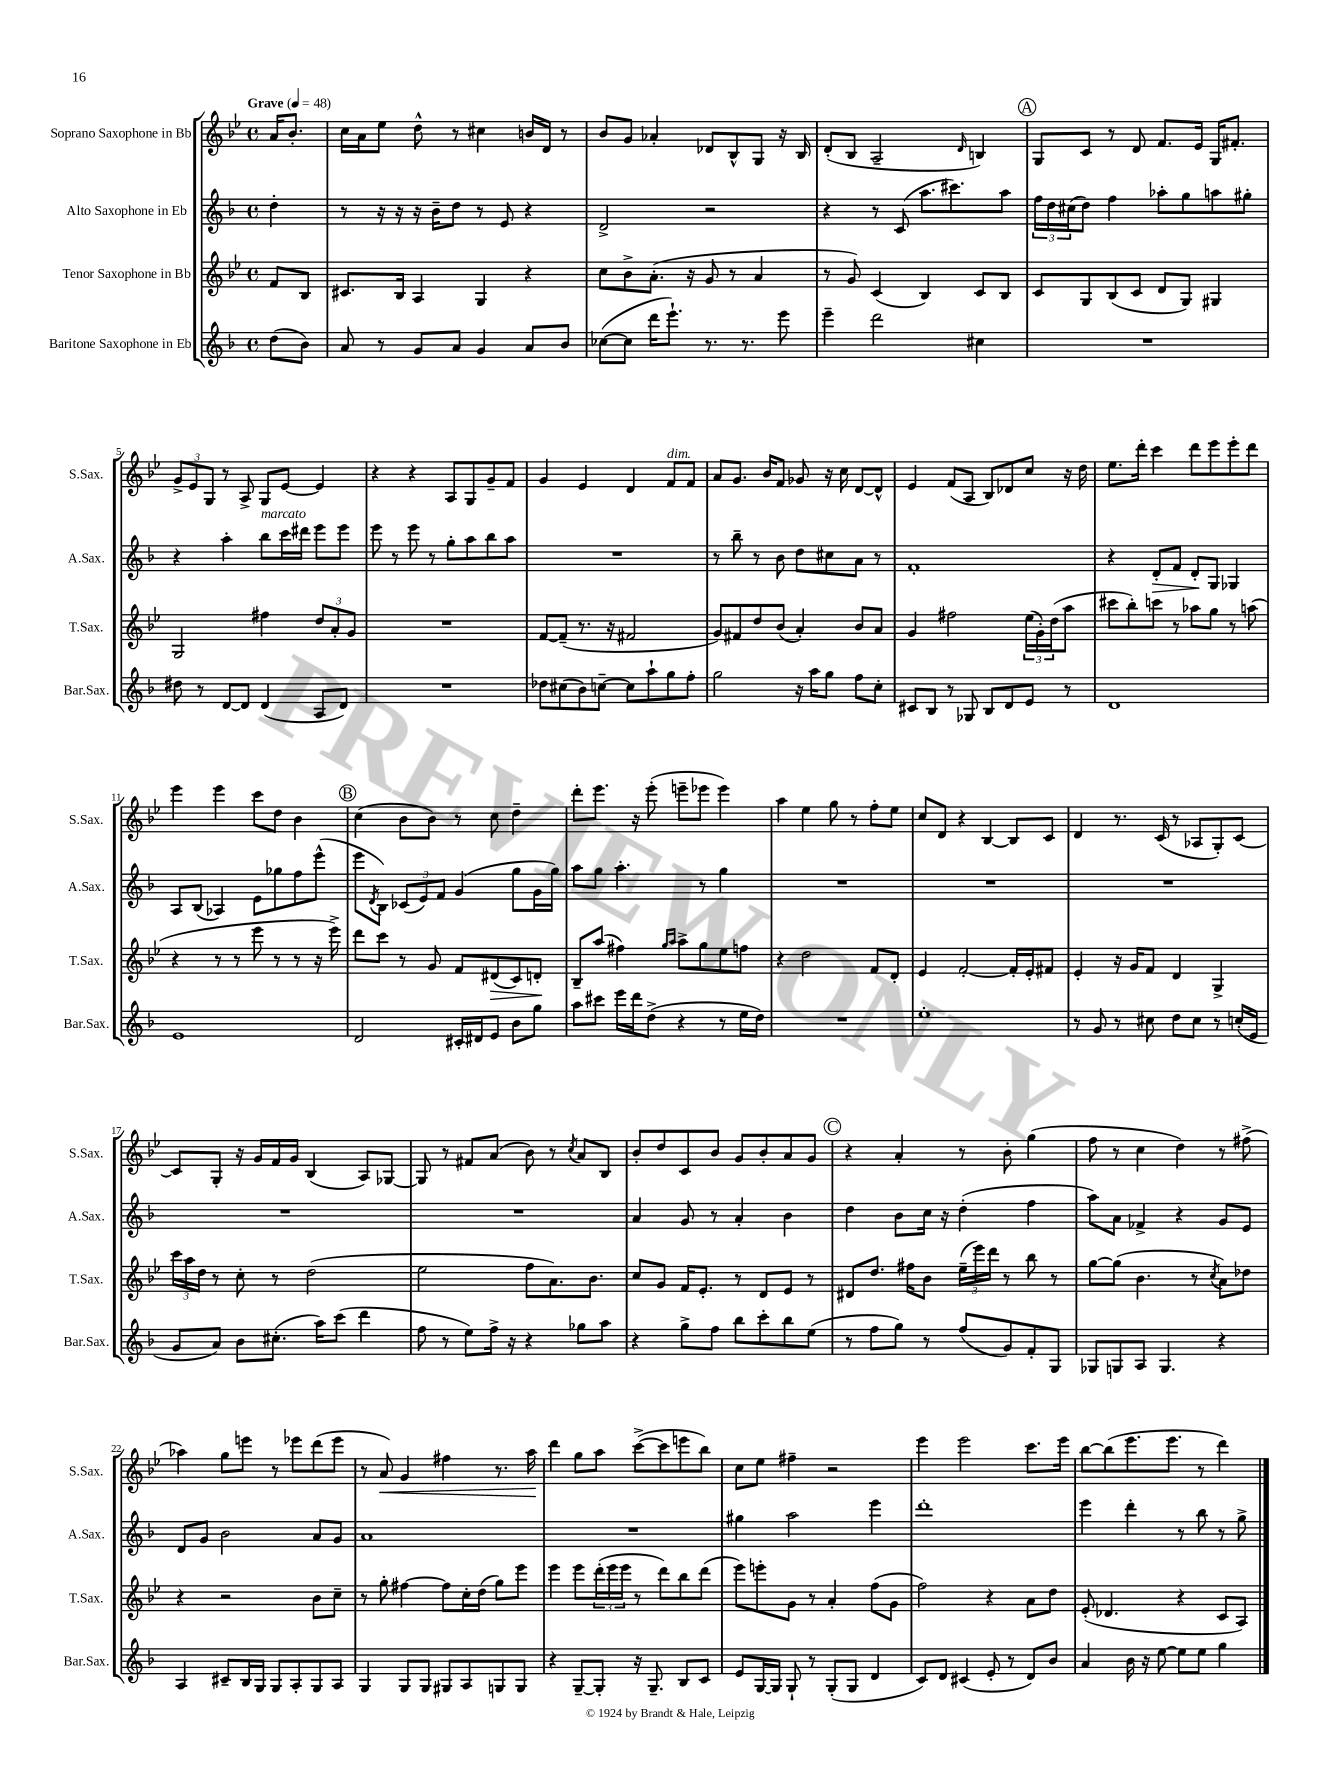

**kern	**kern	**kern	**kern
*staff4	*staff3	*staff2	*staff1
*clefG2	*clefG2	*clefG2	*clefG2
*k[b-]	*k[b-e-]	*k[b-]	*k[b-e-]
*M4/4	*M4/4	*M4/4	*M4/4
*met(c)	*met(c)	*met(c)	*met(c)
*MM48	*MM48	*MM48	*MM48
(8dd	8f	4dd'	16a
.	.	.	8.b-'
8b-)	8B-	.	.
=	=	=	=
8a	8.c#	8r	16cc
.	.	.	16a
8r	.	16r	8ee-
.	16B-	16r	.
8g	4A	16r	8dd^^
.	.	16b-~	.
8a	.	8dd	8r
4g	4G	8r	4cc#
.	.	8e	.
8a	4r	4r	16b
.	.	.	16d
8b-	.	.	8r
=	=	=	=
([8cc-	8cc	2d^	8b-
8cc-]	8b-^	.	8g
16ddd	(8.a'	.	4a-'
8.eee`)	.	.	.
.	16r	.	.
8.r	8g	2r	8d-
.	8r	.	8B-^^
8.r	.	.	.
.	4a	.	8G
8eee	.	.	16r
.	.	.	16B-
=	=	=	=
4eee~	8r	4r	(8d'
.	8g)	.	8B-
2ddd	(4c	8r	2A~
.	.	(8c	.
.	4B-)	8.aa	.
.	.	8.ccc#)	.
.	.	.	16qqd
4cc#	8c	.	4B)
.	8B-	8aa	.
=	=	=	=
1r	8c	24ff	8G
.	.	24dd	.
.	.	(24cc#	.
.	8G	8dd)	8c
.	(8B-	4ff	8r
.	8c	.	8d
.	8d	8aa-'	8.f
.	8G)	8gg	.
.	.	.	16e-
.	4G#	8aa	16G
.	.	.	8.f#'
.	.	8gg#'	.
=	=	=	=
8dd#	2G	4r	12g^
.	.	.	12e-
8r	.	.	.
.	.	.	12G
[8d	.	4aa'	8r
8d]	.	.	8A^
(4d	4ff#	8bb-	8G
.	.	16ccc	[8e-
.	.	16ddd#	.
8A	12dd	8eee	4e-]
.	12a'	.	.
8d)	.	8eee	.
.	12g	.	.
=	=	=	=
1r	1r	8eee	4r
.	.	8r	.
.	.	8eee	4r
.	.	8r	.
.	.	8gg'	8A
.	.	8aa	8G
.	.	8bb-	8g~
.	.	8aa	8f
=	=	=	=
8dd-	[8f	1r	4g
(8cc#	(8f~]	.	.
8b-)	8.r	.	4e-
[8cc~	.	.	.
.	16r	.	.
8cc]	2f#	.	4d
8aa`	.	.	.
8gg	.	.	8f
8ff'	.	.	8f
=	=	=	=
2gg	8g)	8r	8a
.	8f#	8bb-~	8.g
.	8dd	8r	.
.	.	.	16b-
.	(8b-	8b-	8f
16r	4a')	8dd	8g-
16aa	.	.	.
8gg	.	8cc#	16r
.	.	.	16cc
8ff	8b-	8a	[8d
8cc'	8a	8r	8d^^]
=	=	=	=
8c#	4g	1f'	4e-
8B-	.	.	.
8r	2ff#	.	(8f
8G-	.	.	8A
8B-	.	.	8B-)
8d	.	.	8d-
8e	(24ee-	.	8cc
.	24g')	.	.
.	(24dd	.	.
8r	8aa	.	16r
.	.	.	16dd
=	=	=	=
1d	8ccc#	4r	8.ee-
.	8bb-')	.	.
.	.	.	16ddd'
.	8ccc	8d'	4ccc
.	8r	8f	.
.	8aa-	8d'	8ddd
.	8gg	8G	8eee-
.	8r	4G-	8eee-'
.	(8aa	.	8ddd
=	=	=	=
1e	4r	8A	4eee-
.	.	(8B-	.
.	8r	4A-)	4eee-
.	8r	.	.
.	8eee-	8e	8ccc
.	8r	8gg-	8dd
.	8r	8ff	4b-
.	16r	(8eee^^	.
.	16eee-^)	.	.
=	=	=	=
2d	8ddd	8eee	(4cc
.	.	8qd	.
.	8ccc	8B-)	.
.	8r	(12c-	8b-
.	.	12e)	.
.	8g	.	8b-)
.	.	12f	.
16c#'	8f	(4g	8r
16d#	.	.	.
8e	(8d#	.	8cc
8b-	8c)	8gg	4dd~
8gg	8d'	16g	.
.	.	16gg)	.
=	=	=	=
8aa	8B-~	8aa	8ddd'
8ccc#	(8aa	8gg	8.eee-
16eee	4ff#)	4.aa'	.
16ddd	.	.	16r
(8dd^	.	.	(8eee-'
.	16qqgg	.	.
.	16qqaa	.	.
4r	8aa^	.	8eee~
.	8gg	8r	8eee-
8r	8ee-	4gg	4eee-)
16ee	8ff	.	.
16dd)	.	.	.
=	=	=	=
1r	4r	1r	4aa
.	2dd	.	4ee-
.	.	.	8gg
.	.	.	8r
.	8f	.	8ff'
.	8d'	.	8ee-
=	=	=	=
1ee'	4e-	1r	8cc
.	.	.	8d
.	[2f'	.	4r
.	.	.	[4B-
.	16f']	.	8B-]
.	16e-'	.	.
.	8f#	.	8c
=	=	=	=
8r	4e-'	1r	4d
8g	.	.	.
8r	16r	.	8.r
.	16g	.	.
8cc#	8f	.	.
.	.	.	(16c
8dd	4d	.	8r
8cc#	.	.	8A-
8r	4G^	.	8G')
(16cc'	.	.	[8c
16e	.	.	.
=	=	=	=
8g	24ccc	1r	8c]
.	24aa	.	.
.	24dd	.	.
8a)	8r	.	8G'
8b-	8cc'	.	16r
.	.	.	16g
(8.cc#'	8r	.	16f
.	.	.	16g
.	(2dd	.	(4B-
16aa)	.	.	.
(8ccc	.	.	.
4ddd	.	.	8A)
.	.	.	[8G-
=	=	=	=
8ff	2ee-	1r	8G-]
8r	.	.	8r
8ee)	.	.	8f#
16ff^	.	.	(8a
16r	.	.	.
4r	8ff	.	8b-)
.	8.a)	.	8r
.	.	.	8qcc
8gg-	.	.	8a
.	8.b-	.	.
8aa	.	.	8B-
=	=	=	=
4r	8cc	4a	8b-'
.	8g	.	8dd
8gg^	16f	8g	8c
.	8.e-'	.	.
8ff	.	8r	8b-
8bb-	8r	4a'	8g
8ccc'	8d	.	8b-'
8bb-	8e-	4b-	8a
(8ee	8r	.	8g
=	=	=	=
8r	8d#	4dd	4r
8ff	8.dd	.	.
8gg)	.	8b-	4a'
.	16ff#	.	.
8r	8b-	16cc	.
.	.	16r	.
(8ff	(24ee-~	(4dd'	8r
.	24eee-)	.	.
.	24ddd	.	.
8g)	8r	.	8b-'
8f'	8bb-	4ff	(4gg
8G	8r	.	.
=	=	=	=
8G-	[8gg	8aa)	8ff
8G	(8gg]	8a	8r
8A	4.b-	4f-^	4cc
4.G	.	.	.
.	.	4r	4dd)
.	8r	.	.
.	8qcc	.	.
4r	8a)	8g	8r
.	8dd-	8e	(8ff#^
=	=	=	=
4A	4r	8d	4aa-)
.	.	8g	.
8c#~	2r	2b-	8gg
16B-	.	.	8eee
16G	.	.	.
8G	.	.	8r
8A'	.	.	8eee-
8G	8b-	8a	(8ddd
8A	8cc~	8g	8eee-
=	=	=	=
4G	8r	1a	8r
.	8gg'	.	8a)
8G	[4ff#	.	4g
8G	.	.	.
8G#	8ff#]	.	4ff#
8A	16cc'	.	.
.	(16dd	.	.
8G	8gg)	.	8.r
8G	8eee-	.	.
.	.	.	16aa
=	=	=	=
4r	4eee-	1r	4ddd
[8G~	8eee-	.	8gg
8G']	(24ddd'	.	8aa
.	24eee-	.	.
.	24eee-	.	.
16r	8r	.	([8ccc^
8.G~	.	.	.
.	8ddd)	.	8ccc]
8B-	8bb-	.	8eee
8c	(8ddd	.	8bb-)
=	=	=	=
8e	8eee-)	4gg#	8cc
[16G	8eee'	.	8ee-
16G]	.	.	.
8G`	8g	2aa	4ff#~
8r	8r	.	.
(8G'	4a'	.	2r
8G	.	.	.
4d	(8ff	4eee	.
.	8g	.	.
=	=	=	=
8c)	2ff)	1ddd'	4eee-
8d	.	.	.
(4c#	.	.	2eee-
8e'	4r	.	.
8r	.	.	.
8d)	8a	.	8.ccc
8b-	8dd	.	.
.	.	.	16eee-
=	=	=	=
4a	(8e-'	4eee	[8bb-
.	4.d-	.	(8bb-]
16b-	.	4ddd'	8.eee-
16r	.	.	.
[8ee	.	.	.
.	.	.	8.eee-
8ee]	4r	8r	.
8ee	.	8bb-	8r
4gg	8c	8r	4ddd)
.	8A)	8gg^	.
==	==	==	==
*-	*-	*-	*-
